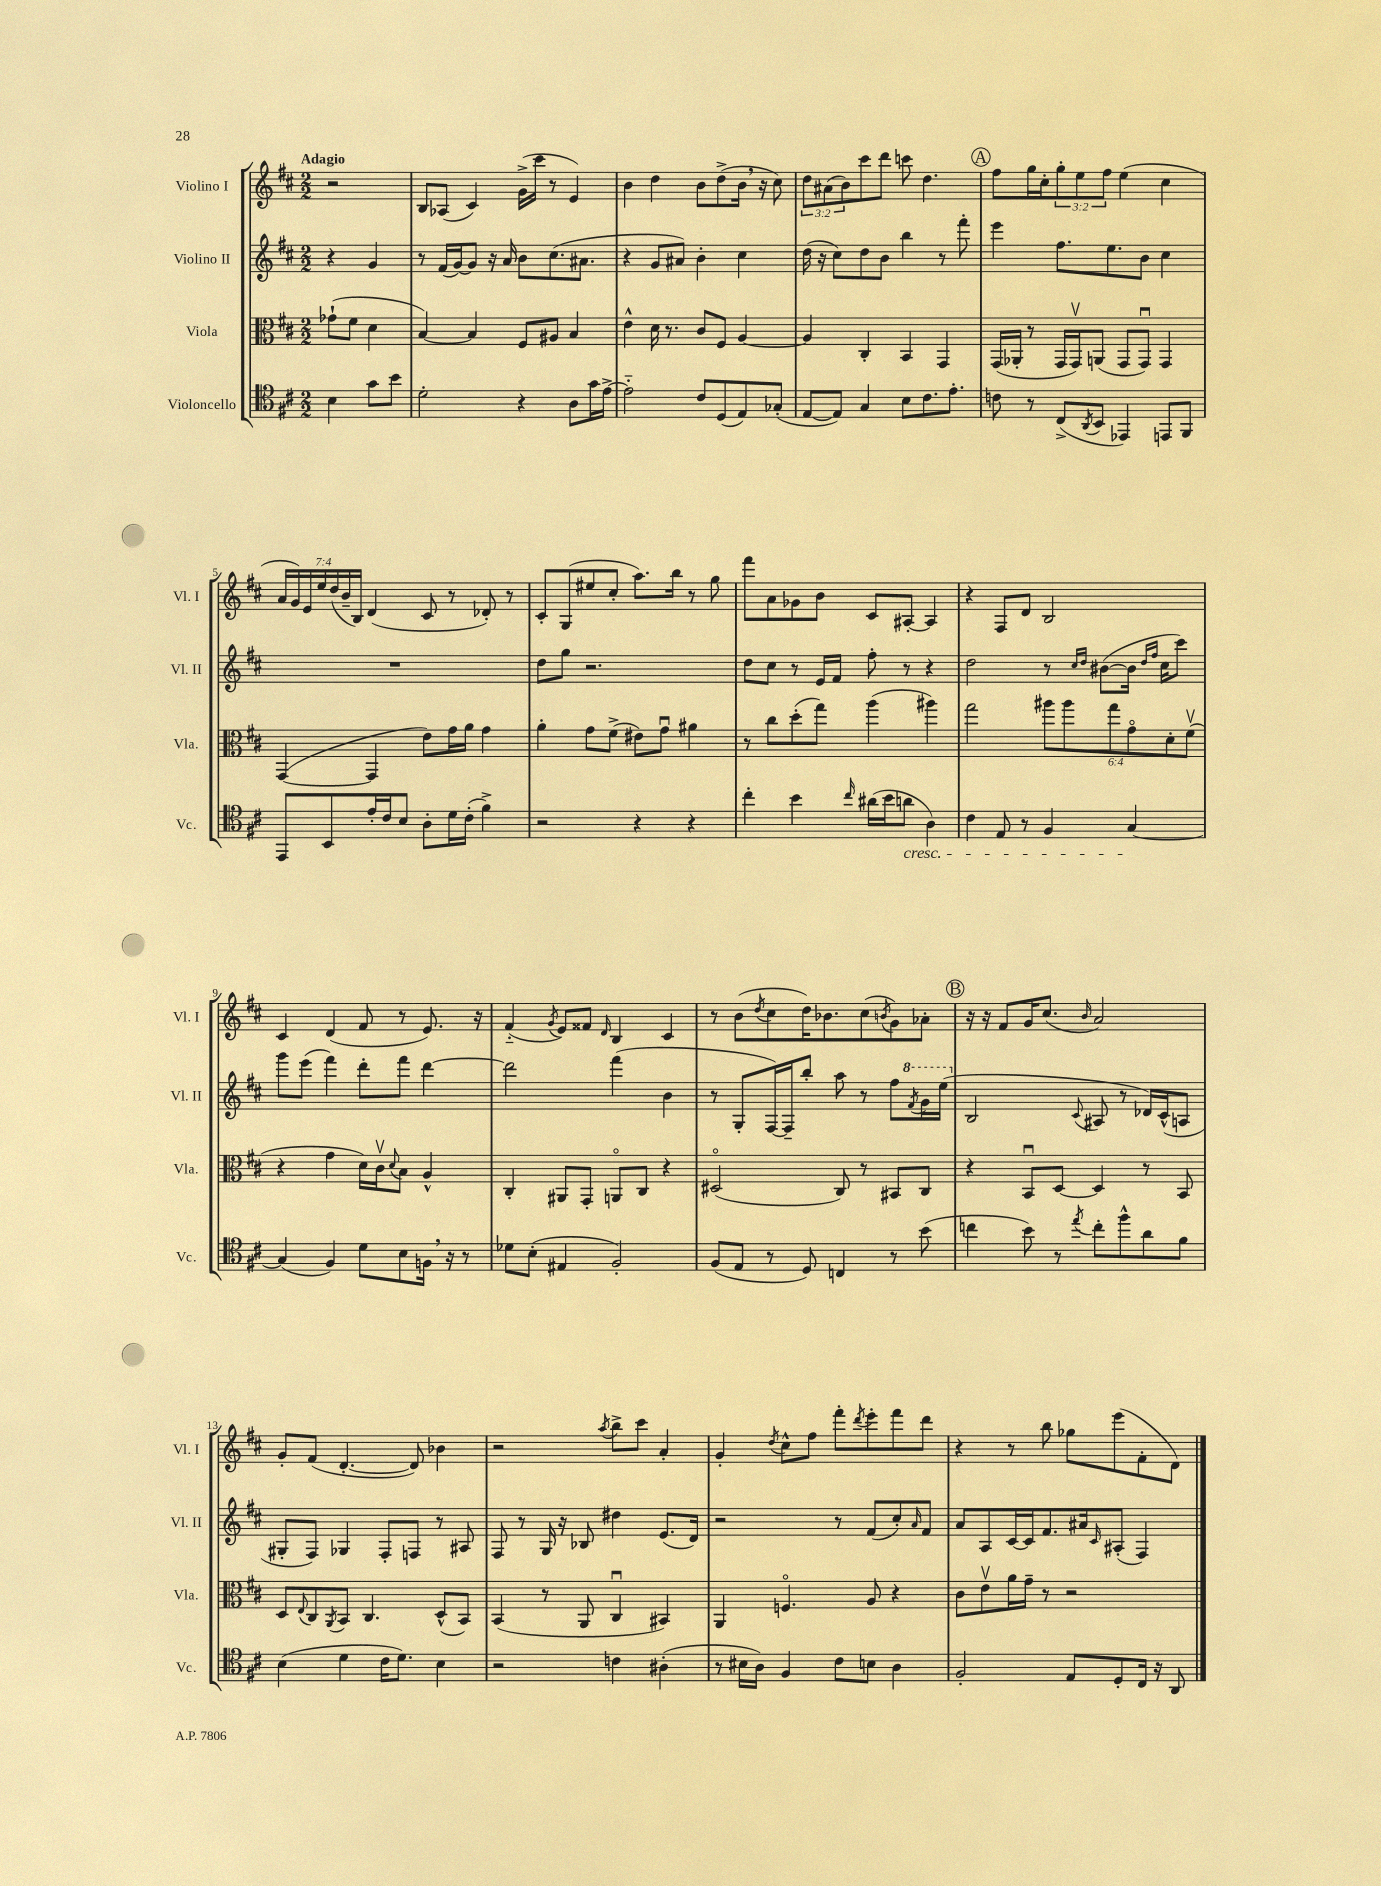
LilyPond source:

<<
\new StaffGroup <<
\new Staff = "s0" \with { instrumentName = "Violino I" shortInstrumentName = "Vl. I" } {
    \clef treble \key d \major \numericTimeSignature \time 2/2 \override Staff.TupletNumber.text = #tuplet-number::calc-fraction-text \partial 2 \tempo "Adagio"
    r2 |
    b8 aes8( cis'4) g'16->( cis'''16 r8 e'4) |
    b'4 d''4 b'8 d''8->( b'16 \breathe r16 cis''8) |
    \tuplet 3/2 { d''8 ais'8( b'8) } cis'''8 d'''8 c'''8 d''4. |
    \mark \markup { \circle "A" } fis''8 g''16 cis''16-. \tuplet 3/2 { g''8-. e''8 fis''8 } e''4( cis''4 |
    \tuplet 7/4 { a'16 g'16) e'16 e''16 d''16( b'16-- b16) } d'4( cis'8 r8 des'8-.) r8 |
    cis'8-. g8( eis''8 cis''8-. a''8.) b''16 r8 g''8 |
    fis'''8 a'8 ges'8 b'8 cis'8 ais8~-. ais4 |
    r4 fis8 d'8 b2 |
    cis'4 d'4( fis'8 r8 e'8.) r16 |
    fis'4-_( \acciaccatura { g'8 } e'8) fisis'8 \grace { d'16 } b4 cis'4 |
    r8 b'8( \acciaccatura { d''8 } cis''8 d''16) bes'8. cis''8( \acciaccatura { b'8 } g'8) aes'8-. |
    \mark \markup { \circle "B" } r16 r16 fis'8 g'16 cis''8.( \grace { b'16 } a'2) |
    g'8-. fis'8( d'4.~-. d'8) bes'4 |
    r2 \acciaccatura { a''8 } b''8-> cis'''8 a'4-. |
    g'4-. \acciaccatura { d''8 } cis''8-^ fis''8 fis'''8-. \acciaccatura { d'''8 } e'''8-. fis'''8 d'''8 |
    r4 r8 b''8 ges''8 e'''8( fis'8-. d'8) \bar "|." |
}
\new Staff = "s1" \with { instrumentName = "Violino II" shortInstrumentName = "Vl. II" } {
    \clef treble \key d \major \numericTimeSignature \time 2/2 \partial 2
    r4 g'4 |
    r8 fis'16( g'16~) g'8 r16 a'16 b'8 cis''8.( ais'8. |
    r4 g'8 ais'8) b'4-. cis''4 |
    d''16( r16 cis''8) d''8 b'8 b''4 r8 fis'''8-. |
    \mark \markup { \circle "A" } e'''4 fis''8. e''8. b'8 cis''4 |
    R1 |
    d''8 g''8 r2. |
    d''8 cis''8 r8 e'16 fis'16 fis''8-. r8 r4 |
    d''2 r8 \grace { cis''16 d''16 } bis'8~( bis'16 \grace { d''16 fis''16 } cis''16 cis'''8) |
    g'''8 e'''8( fis'''4) d'''8-. fis'''8 d'''4~ |
    d'''2 fis'''4( b'4 |
    r8 g8-. fis16~) fis16-- b''8-. a''8 r8 fis''8 \ottava #1 \acciaccatura { fis''8 } g''16 e'''16( \ottava #0 |
    \mark \markup { \circle "B" } b2 \appoggiatura { cis'8 } ais8 r8 des'16) cis'16-^( a8 |
    gis8-. fis8) ges4 fis8-. f8 r8 ais8 |
    fis8 r8 g16 r16 bes8 dis''4 e'8.( d'16) |
    r2 r8 fis'8( cis''8-.) \grace { a'16 } fis'8 |
    a'8 a8 cis'16~ cis'16 fis'8. ais'16 \grace { cis'16 } ais8-.( fis4) \bar "|." |
}
\new Staff = "s2" \with { instrumentName = "Viola" shortInstrumentName = "Vla." } {
    \clef alto \key d \major \numericTimeSignature \time 2/2 \override Staff.TupletNumber.text = #tuplet-number::calc-fraction-text \partial 2
    ges'8-!( fis'8 d'4 |
    b4~) b4 fis8 ais8 b4 |
    e'4-^ d'16 r8. cis'8 fis8 a4~ |
    a4 cis4-. b,4 g,4 |
    \mark \markup { \circle "A" } g,16( aes,16-. r8 g,16 g,16\upbow) a,8( g,8 g,8\downbow) g,4 |
    g,4~( g,4 e'8) g'16 a'16 g'4 |
    a'4-. g'8 fis'8->( eis'8) g'8\downbow ais'4 |
    r8 cis''8 d''8-.( g''8) a''4( ais''4) |
    g''2 \tuplet 6/4 { ais''8 ais''8 g''8 g'8\flageolet d'8-. fis'8\upbow( } |
    r4 g'4 d'16) cis'16\upbow \appoggiatura { d'8 } b8 a4-^ |
    cis4-. ais,8 g,8-. a,8\flageolet cis8 r4 |
    dis2\flageolet( cis8) r8 bis,8 cis8 |
    \mark \markup { \circle "B" } r4 b,8\downbow d8~ d4 r8 b,8 |
    d8 \appoggiatura { e8 } cis8 \acciaccatura { a,8 } b,8 cis4. d8-^( b,8) |
    b,4( r8 a,8 cis4\downbow bis,4) |
    a,4 f4.\flageolet a8 r4 |
    cis'8 e'8\upbow a'16 g'16-- r8 r2 \bar "|." |
}
\new Staff = "s3" \with { instrumentName = "Violoncello" shortInstrumentName = "Vc." } {
    \clef tenor \key d \major \numericTimeSignature \time 2/2 \partial 2
    b4 g'8 b'8 |
    d'2-. r4 a8 g'16 e'16~-> |
    e'2-_ cis'8 d8( e8) ges8-.( |
    e8~ e8) g4 b8 cis'8. e'8.-. |
    \mark \markup { \circle "A" } c'8 r8 cis8->( \acciaccatura { a,8 } b,8 ees,4) e,8 fis,8 |
    e,8 b,8 e'16-. cis'16 b8 a8-. d'16 cis'16-.( fis'4->) |
    r2 r4 r4 |
    cis''4-. b'4 \grace { cis''16 } ais'16( b'16 a'8\cresc a4) |
    cis'4 e8 r8 fis4 g4~\! |
    g4( fis4) d'8 b8 f16 \breathe r16 r8 |
    des'8 b8-.( eis4 fis2-.) |
    fis8( e8 r8 d8) c4 r8 b'8( |
    \mark \markup { \circle "B" } c''4 b'8) r8 \acciaccatura { e''8 } c''8-. fis''8-^ a'8 fis'8 |
    b4( d'4 cis'16 d'8.) b4 |
    r2 c'4 ais4-.( |
    r8 bis16 a16) fis4 cis'8 b8 a4 |
    fis2-. e8 d8-. cis16 r16 a,8 \bar "|." |
}
>>
>>
